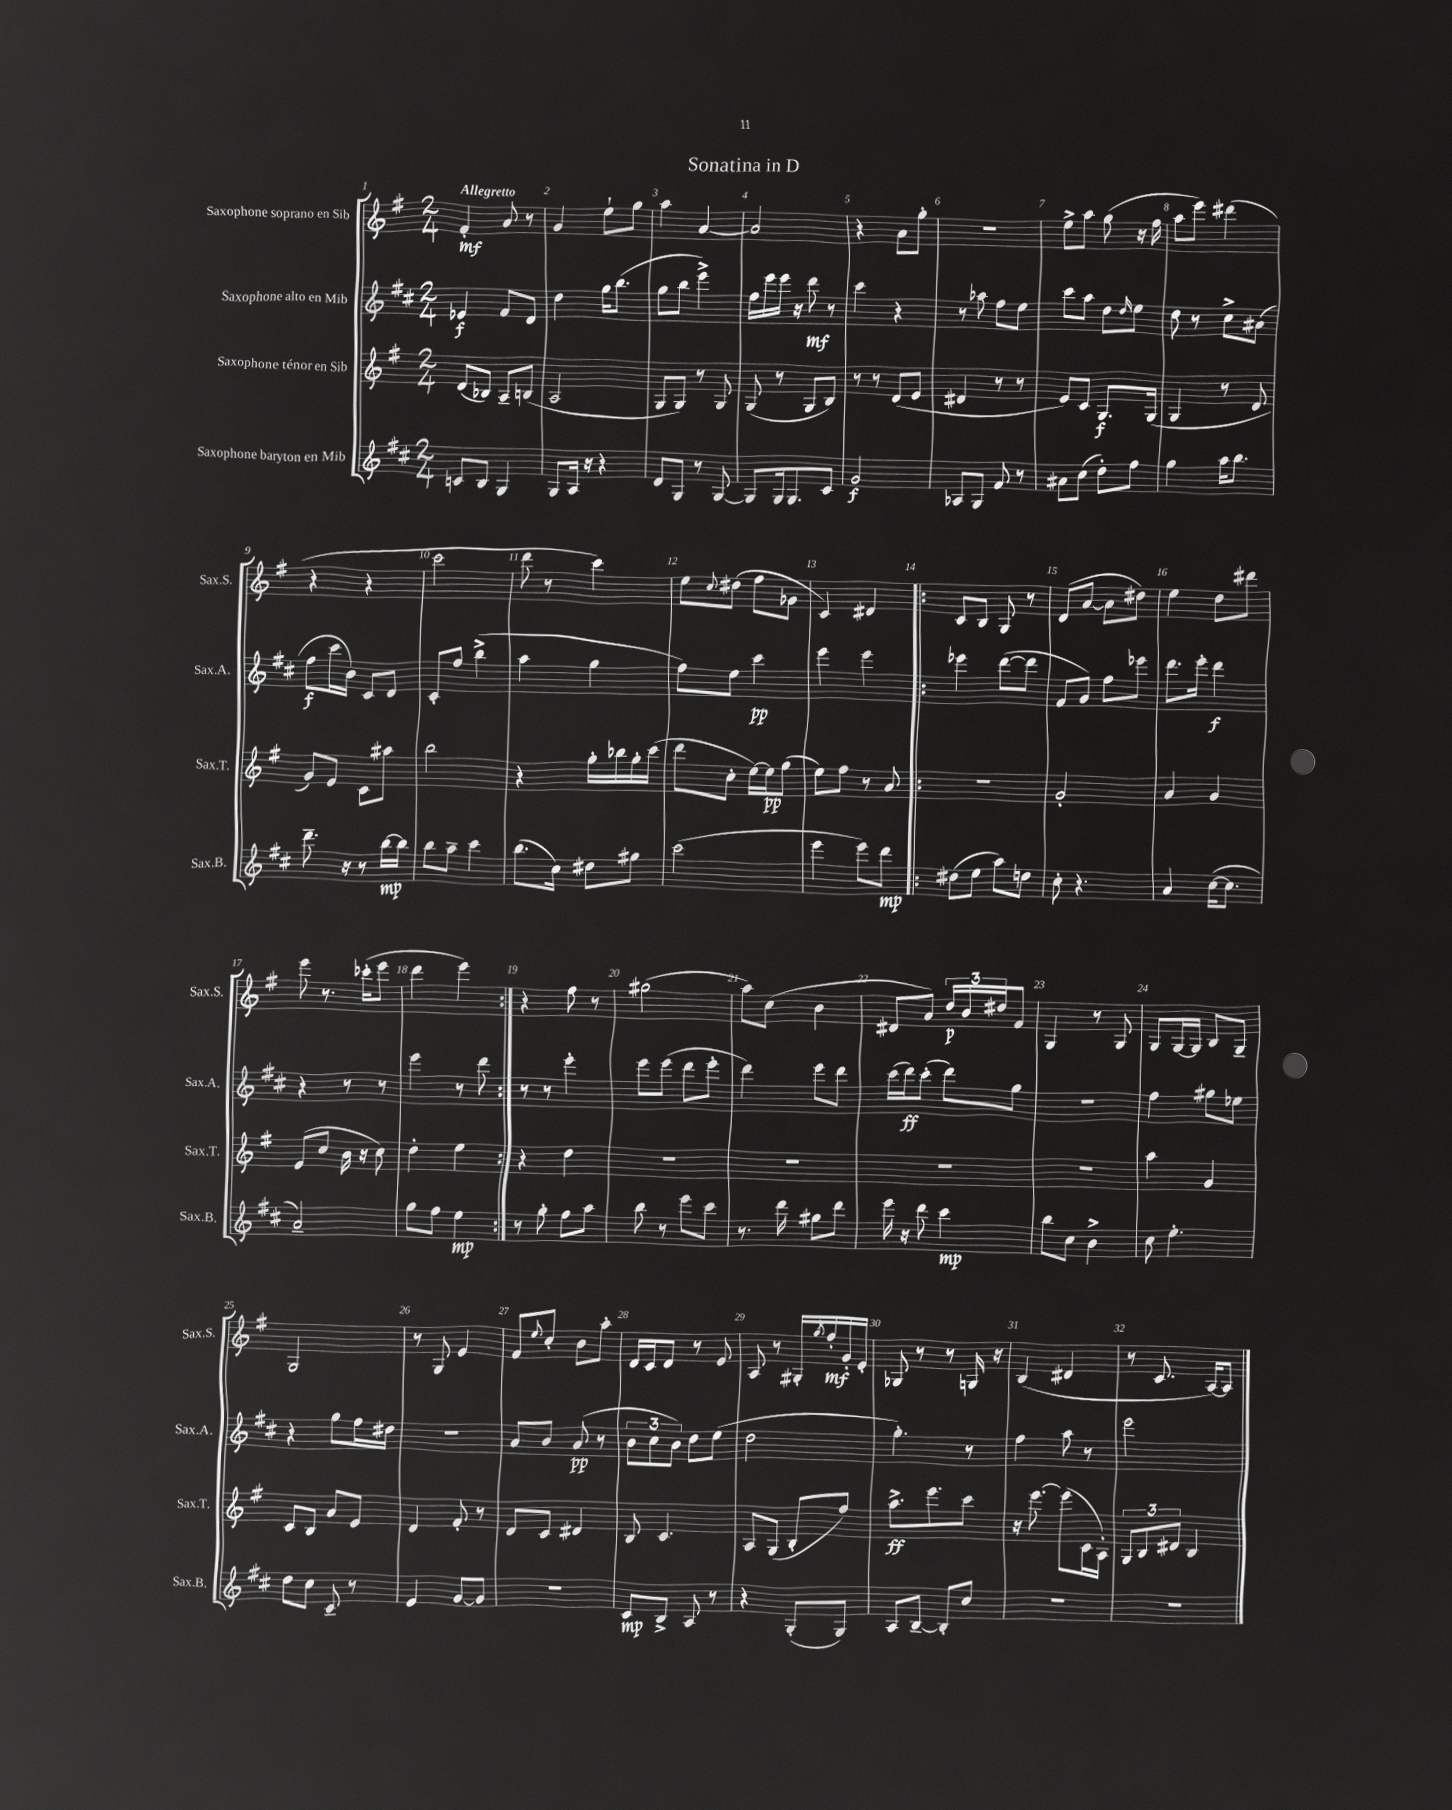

**kern	**dynam	**kern	**dynam	**kern	**dynam	**kern	**dynam
*part4	*part4	*part3	*part3	*part2	*part2	*part1	*part1
*staff4	*staff4	*staff3	*staff3	*staff2	*staff2	*staff1	*staff1
*I"Saxophone baryton en Mib	*	*I"Saxophone ténor en Sib	*	*I"Saxophone alto en Mib	*	*I"Saxophone soprano en Sib	*
*I'Sax.B.	*	*I'Sax.T.	*	*I'Sax.A.	*	*I'Sax.S.	*
*clefG2	*	*clefG2	*	*clefG2	*	*clefG2	*
*k[f#c#]	*	*k[f#]	*	*k[f#c#]	*	*k[f#]	*
*M2/4	*	*M2/4	*	*M2/4	*	*M2/4	*
=1	=1	=1	=1	=1	=1	=1	=1
!	!	!	!	!	!	!LO:TX:a:B:t=Allegretto	!
8cn/L	.	(8d/L	.	4e-X/	f	4f#'/	mf
8B/J	.	8B-X/J)	.	.	.	.	.
4G/	.	8A~/L	.	8f#/L	.	8a/	.
.	.	(8Bn/J	.	8d/J	.	8r	.
=2	=2	=2	=2	=2	=2	=2	=2
8G/L	.	2A/	.	4dd\	.	4g/	.
16A/Jk	.	.	.	.	.	.	.
16r	.	.	.	.	.	.	.
4r	.	.	.	16gg\KL	.	8ee`\L	.
.	.	.	.	(8.bb\J	.	.	.
.	.	.	.	.	.	8gg\J	.
=3	=3	=3	=3	=3	=3	=3	=3
8d/L	.	8G/L	.	8gg\L	.	4aa\	.
8G/J	.	8G/J)	.	8bb\J	.	.	.
8r	.	8r	.	4eee^\)	.	[4a/	.
[8G/	.	8G/	.	.	.	.	.
=4	=4	=4	=4	=4	=4	=4	=4
8G/L]	.	(8G/	.	16ff#\LL	.	2a/]	.
.	.	.	.	16eee\	.	.	.
16G/k	.	8r	.	16eee\JJ	.	.	.
8.G/	.	.	.	16r	.	.	.
.	.	8G/L	.	8ddd\	mf	.	.
8c#/J	.	8B/J)	.	8r	.	.	.
=5	=5	=5	=5	=5	=5	=5	=5
2g/	f	8r	.	4ccc#\	.	4r	.
.	.	8r	.	.	.	.	.
.	.	(8d/L	.	4r	.	8a\L	.
.	.	8e/J	.	.	.	8gg'\J	.
=6	=6	=6	=6	=6	=6	=6	=6
8A-X/L	.	4d#X/	.	8r	.	2r	.
8G/J	.	.	.	8aa-X\	.	.	.
8f#/	.	8r	.	8ff#\L	.	.	.
8r	.	8r	.	8ee\J	.	.	.
=7	=7	=7	=7	=7	=7	=7	=7
8a#X\L	.	8e/L)	.	8ccc#\L	.	8ee^\L	.
(8cc#\J	.	8c/J	.	8aa\J	.	8aa\J	.
8dd'\L)	.	8.G/L	f	8dd\L	.	(8gg\	.
.	.	.	.	16qqdd/	.	.	.
8ff#\J	.	.	.	8ee\J	.	16r	.
.	.	(16G/Jk	.	.	.	16ff#\	.
=8	=8	=8	=8	=8	=8	=8	=8
4gg\	.	4G/	.	8dd\	.	8aa\L	.
.	.	.	.	8r	.	8eee\J)	.
16aa\KL	.	8r	.	8cc#^\L	.	(4ddd#X\	.
8.bb\J	.	.	.	.	.	.	.
.	.	8d/	.	(8a#X\J	.	.	.
!!LO:LB:g=z
=9	=9	=9	=9	=9	=9	=9	=9
8.ddd~\	.	8g/L)	.	8ff#\L	f	4r	.
.	.	8e/J	.	16ccc#\L	.	.	.
16r	.	.	.	16b\JJ)	.	.	.
8r	.	8c\L	.	8c#/L	.	4r	.
[16bb\LL	mp	8aa#X\J	.	8d/J	.	.	.
16bb\JJ]	.	.	.	.	.	.	.
=10	=10	=10	=10	=10	=10	=10	=10
8bb\L	.	2bb\	.	8c#'/L	.	2ccc\	.
8aa~\J	.	.	.	8ff#/J	.	.	.
4ccc#\	.	.	.	(4bb^\	.	.	.
=11	=11	=11	=11	=11	=11	=11	=11
(8.bb\L	.	4r	.	4aa\	.	8ddd\	.
.	.	.	.	.	.	8r	.
16cc#\Jk)	.	.	.	.	.	.	.
8dd#X\L	.	16gg'\LL	.	4gg\	.	4ccc\)	.
.	.	16bb-X\	.	.	.	.	.
8gg#X\J	.	16gg'\	.	.	.	.	.
.	.	(16ccc\JJ	.	.	.	.	.
=12	=12	=12	=12	=12	=12	=12	=12
(2ccc#\	.	8ddd\L	.	8ff#\L)	.	8ee\L	.
.	.	.	.	.	.	8qqcc/	.
.	.	8cc'\J	.	8ee\J	.	(8dd#X\J	.
.	.	[16ee\LL)	.	4ccc#\	pp	8ff#\L	.
.	.	16ee\J]	pp	.	.	.	.
.	.	(8gg\J	.	.	.	8g-X\J	.
=13	=13	=13	=13	=13	=13	=13	=13
4eee\	.	8ee\L)	.	4eee\	.	4c/)	.
.	.	8ff#\J	.	.	.	.	.
8eee\L)	.	8r	.	4eee\	.	4d#X/	.
8ddd\J	mp	8a/	.	.	.	.	.
=14!|:	=14!|:	=14!|:	=14!|:	=14!|:	=14!|:	=14!|:	=14!|:
(8dd#X\L	.	2r	.	4eee-X\	.	8c/L	.
8ee\J	.	.	.	.	.	8B/J	.
8aa\L)	.	.	.	([8ddd\L	.	8G/	.
8ddn\J	.	.	.	8ddd\J]	.	8r	.
=15	=15	=15	=15	=15	=15	=15	=15
8cc#'\	.	2g'/	.	8f#/L	.	(8d/L	.
4.r	.	.	.	8g/J)	.	[8a/J	.
.	.	.	.	8ff#\L	.	8a\L]	.
.	.	.	.	8eee-X\J	.	8dd#X\J)	.
=16	=16	=16	=16	=16	=16	=16	=16
4a/	.	4a/	.	8.ddd\L	.	4ee\	.
.	.	.	.	16eee'\Jk	.	.	.
([16cc#\KL	.	4g/	.	4ddd\	f	8dd\L	.
8.cc#\J]	.	.	.	.	.	.	.
.	.	.	.	.	.	8ddd#X\J	.
!!LO:LB:g=z
=17	=17	=17	=17	=17	=17	=17	=17
2a~/)	.	(8e/L	.	4r	.	8eee\	.
.	.	8cc/J	.	.	.	8.r	.
.	.	16b\	.	8r	.	.	.
.	.	16r	.	.	.	(16ccc-X'\KL	.
.	.	8cc\)	.	8r	.	8eee\J	.
=18	=18	=18	=18	=18	=18	=18	=18
8gg\L	.	4dd'\	.	4eee\	.	4ddd\	.
8ff#\J	.	.	.	.	.	.	.
4ee\	mp	4ee\	.	8r	.	4eee\)	.
.	.	.	.	8ddd\	.	.	.
=19:|!	=19:|!	=19:|!	=19:|!	=19:|!	=19:|!	=19:|!	=19:|!
8r	.	4r	.	8r	.	4r	.
8gg'\	.	.	.	8r	.	.	.
8ff#\L	.	4dd\	.	4eee'\	.	8ff#\	.
8aa\J	.	.	.	.	.	8r	.
=20	=20	=20	=20	=20	=20	=20	=20
8bb\	.	2r	.	8eee\L	.	(2gg#X\	.
8r	.	.	.	(8eee\J	.	.	.
8eee\L	.	.	.	8ddd\L	.	.	.
8ccc#\J	.	.	.	8eee'\J	.	.	.
=21	=21	=21	=21	=21	=21	=21	=21
8.r	.	2r	.	4ddd\)	.	8aa\L)	.
.	.	.	.	.	.	(8cc\J	.
16ddd\	.	.	.	.	.	.	.
8gg#X\L	.	.	.	8eee\L	.	4b\	.
8ddd\J	.	.	.	8ddd\J	.	.	.
=22	=22	=22	=22	=22	=22	=22	=22
16eee\	.	2r	.	(16ccc#\LL	.	8d#X/L	.
16r	.	.	.	16ddd\J)	ff	.	.
8ddd\	.	.	.	(8ccc#'\J	.	8a/J)	.
4ccc#\	mp	.	.	8ddd\L)	.	24dd/LL	p
.	.	.	.	.	.	24b/	.
.	.	.	.	.	.	24dd#X/J	.
.	.	.	.	8gg\J	.	8f#/J	.
=23	=23	=23	=23	=23	=23	=23	=23
8bb\L	.	2r	.	2r	.	4G/	.
8cc#\J	.	.	.	.	.	.	.
4b^\	.	.	.	.	.	8r	.
.	.	.	.	.	.	8G/	.
=24	=24	=24	=24	=24	=24	=24	=24
8cc#\	.	4aa\	.	4ff#\	.	8G/L	.
4.ee'\	.	.	.	.	.	[16G/L	.
.	.	.	.	.	.	16G/JJ]	.
.	.	4g/	.	8gg#X\L	.	8B/L	.
.	.	.	.	8ee-X\J	.	8G~/J	.
!!LO:LB:g=z
=25	=25	=25	=25	=25	=25	=25	=25
8dd\L	.	8c/L	.	4r	.	2G/	.
8cc#\J	.	8B/J	.	.	.	.	.
8c#~/	.	8a/L	.	8gg\L	.	.	.
8r	.	8e/J	.	16ff#\L	.	.	.
.	.	.	.	16dd#X\JJ	.	.	.
=26	=26	=26	=26	=26	=26	=26	=26
4e/	.	4d/	.	2r	.	8r	.
.	.	.	.	.	.	8G/	.
[8g/L	.	8f#'/	.	.	.	4e/	.
8g/J]	.	8r	.	.	.	.	.
=27	=27	=27	=27	=27	=27	=27	=27
2r	.	8d/L	.	8a/L	.	8f#/L	.
.	.	.	.	.	.	8qqee/	.
.	.	8c/J	.	8b/J	.	8cc'/J	.
.	.	4d#X/	.	(8a/	pp	8b\L	.
.	.	.	.	8r	.	8aa'\J	.
=28	=28	=28	=28	=28	=28	=28	=28
8c#/L	mp	8B/	.	12b\L	.	16d/LL	.
.	.	.	.	.	.	16c/J	.
.	.	.	.	12cc#\	.	.	.
8B^/J	.	4.c/	.	.	.	8d/J	.
.	.	.	.	12b\J)	.	.	.
8A/	.	.	.	8dd\L	.	8r	.
8r	.	.	.	(8ee\J	.	8e/	.
=29	=29	=29	=29	=29	=29	=29	=29
4r	.	8A/L	.	2dd\	.	8A/	.
.	.	(8G/J	.	.	.	8r	.
(8G'/L	.	8B'/L	.	.	.	16G#X'/LL	.
.	.	.	.	.	.	8qgg/	.
.	.	.	.	.	.	16ff#'/	mf
8G/J)	.	8ff#/J)	.	.	.	16g'/	.
.	.	.	.	.	.	16e'/JJ	.
=30	=30	=30	=30	=30	=30	=30	=30
8A/L	.	8.aa^\L	ff	4.gg'\)	.	8G-X/	.
[8B~/J	.	.	.	.	.	8r	.
.	.	8.eee\	.	.	.	.	.
8B'/L]	.	.	.	.	.	8r	.
8cc#/J	.	8ccc\J	.	8r	.	16Gn/	.
.	.	.	.	.	.	16r	.
=31	=31	=31	=31	=31	=31	=31	=31
2r	.	16r	.	4ff#\	.	(4B/	.
.	.	[8.eee\	.	.	.	.	.
.	.	(8eee\L]	.	8aa\	.	4d#X/	.
.	.	16c\L	.	8r	.	.	.
.	.	16A'\JJ)	.	.	.	.	.
=32	=32	=32	=32	=32	=32	=32	=32
2r	.	12G/L	.	2eee\	.	8r	.
.	.	12B/	.	.	.	.	.
.	.	.	.	.	.	8.c/	.
.	.	12d#X/J	.	.	.	.	.
.	.	4B/	.	.	.	.	.
.	.	.	.	.	.	[16A/KL)	.
.	.	.	.	.	.	8A/J]	.
==	==	==	==	==	==	==	==
*-	*-	*-	*-	*-	*-	*-	*-
